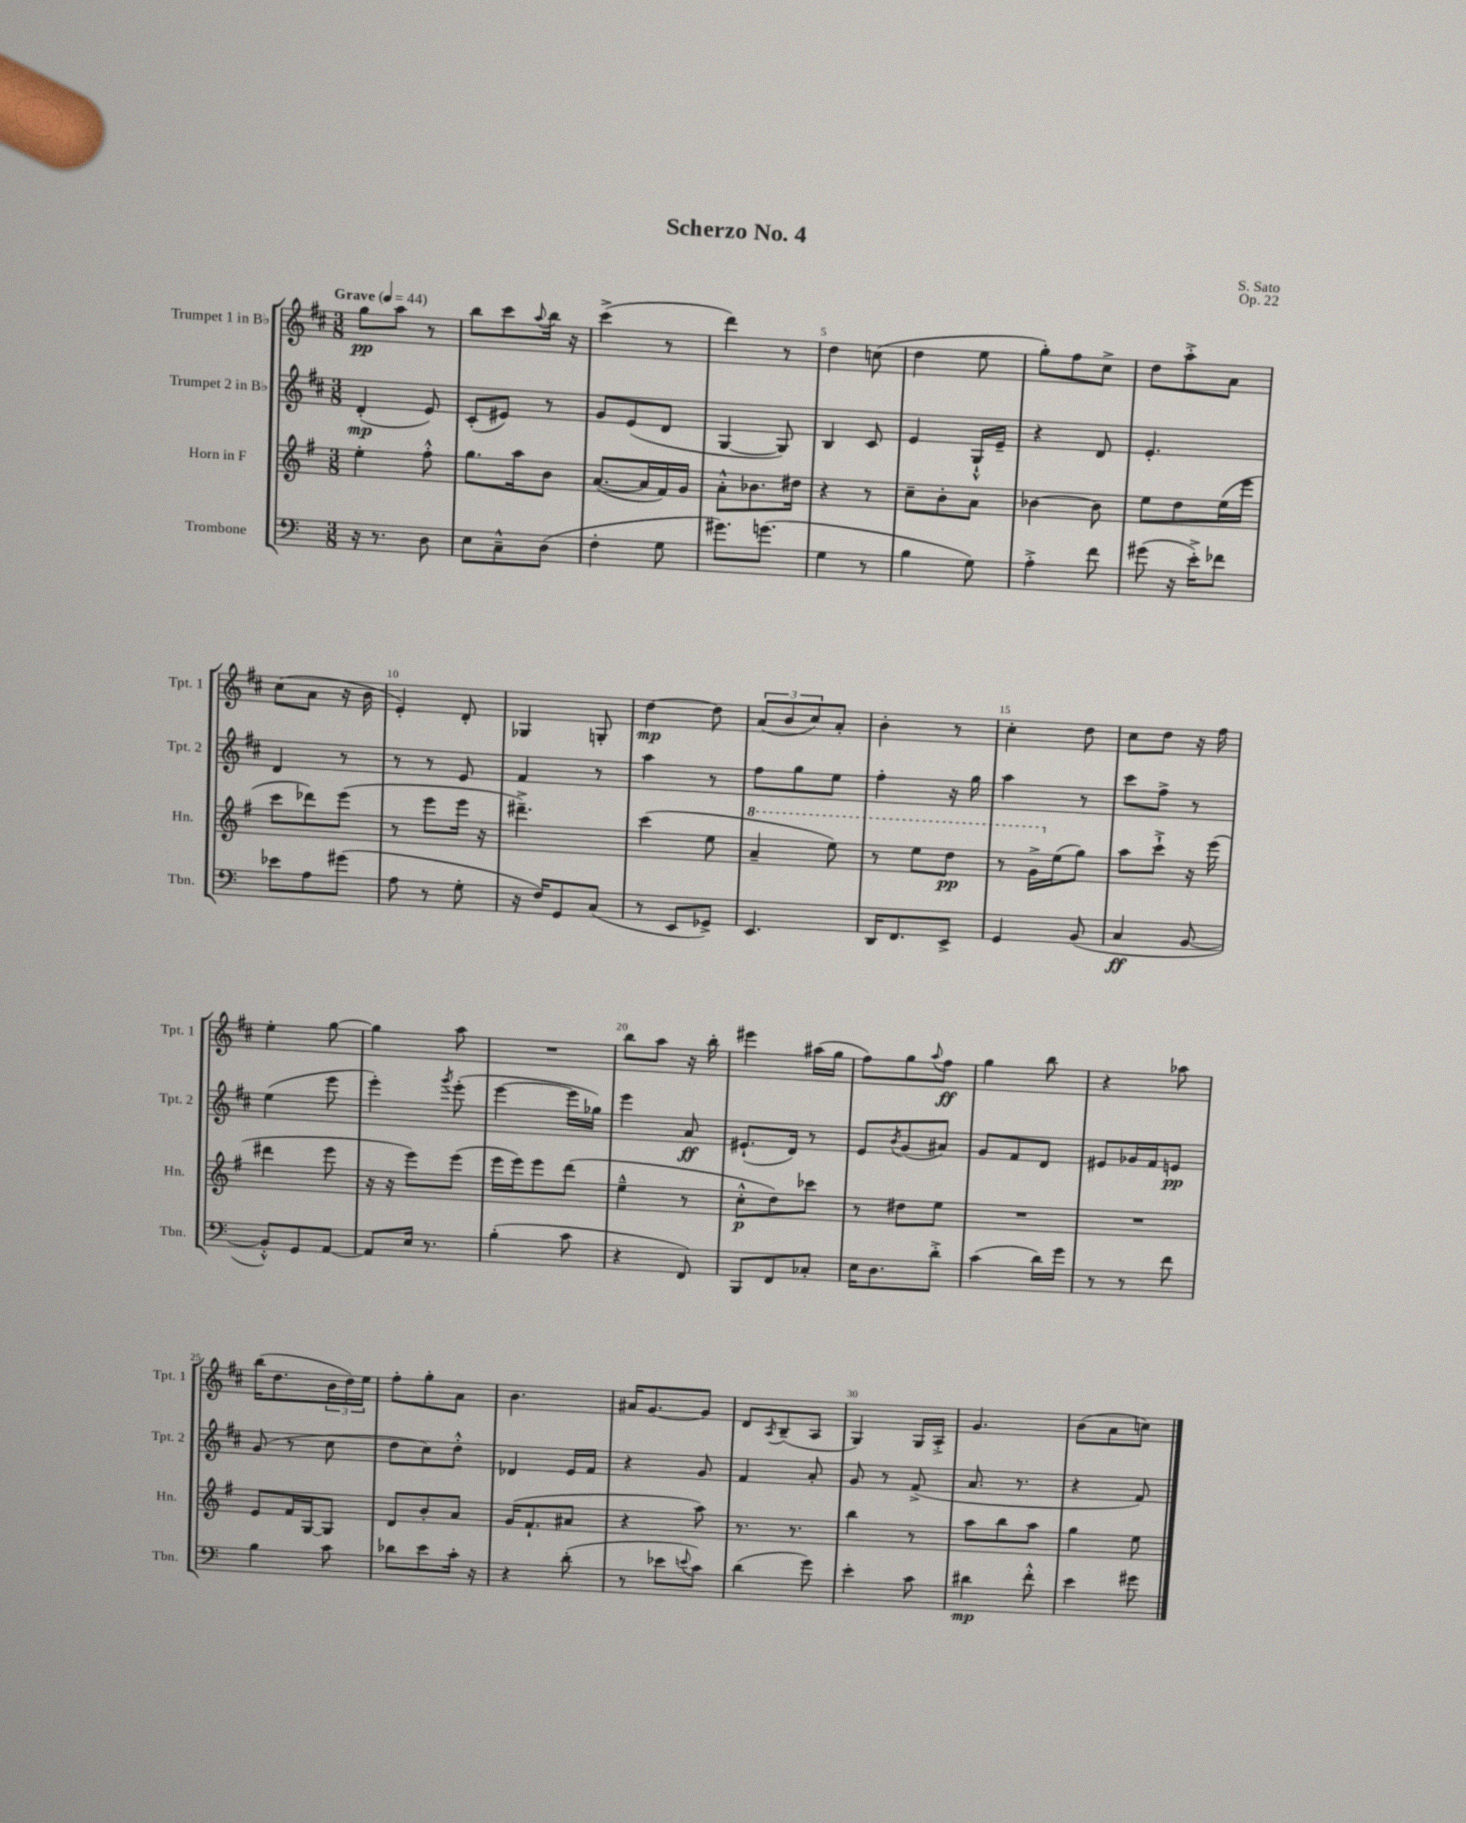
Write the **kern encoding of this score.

**kern	**dynam	**kern	**dynam	**kern	**dynam	**kern	**dynam
*part4	*part4	*part3	*part3	*part2	*part2	*part1	*part1
*staff4	*staff4	*staff3	*staff3	*staff2	*staff2	*staff1	*staff1
*I"Trombone	*	*I"Horn in F	*	*I"Trumpet 2 in B♭	*	*I"Trumpet 1 in B♭	*
*I'Tbn.	*	*I'Hn.	*	*I'Tpt. 2	*	*I'Tpt. 1	*
*clefF4	*	*clefG2	*	*clefG2	*	*clefG2	*
*k[]	*	*k[f#]	*	*k[f#c#]	*	*k[f#c#]	*
*M3/8	*	*M3/8	*	*M3/8	*	*M3/8	*
*MM44	*	*MM44	*	*MM44	*	*MM44	*
=1	=1	=1	=1	=1	=1	=1	=1
!	!	!	!	!	!	!LO:TX:a:B:t=Grave	!
16r	.	4ee'\	.	(4d'/	mp	8gg\L	pp
8.r	.	.	.	.	.	.	.
.	.	.	.	.	.	8aa\J	.
8D\	.	8ff#'^^\	.	8e/)	.	8r	.
=2	=2	=2	=2	=2	=2	=2	=2
8E\L	.	8.gg\L	.	(8c#'/L	.	8bb\L	.
8C~^^\	.	.	.	8e#X/J)	.	8ccc#\	.
.	.	16aa\k	.	.	.	.	.
.	.	.	.	.	.	8qqaa/	.
(8D\J	.	8b\J	.	8r	.	16bb\Jk	.
.	.	.	.	.	.	16r	.
=3	=3	=3	=3	=3	=3	=3	=3
4F'\	.	([8.a/L	.	8g/L	.	(4ccc#^\	.
.	.	.	.	(8e/	.	.	.
.	.	16a/L]	.	.	.	.	.
8G\	.	16f#/)	.	8d/J	.	8r	.
.	.	16g/JJ	.	.	.	.	.
=4	=4	=4	=4	=4	=4	=4	=4
8.g#X\L)	.	8a'^^\L	.	[4G/	.	4ddd\)	.
.	.	8.b-X\	.	.	.	.	.
(8.gn\J	.	.	.	.	.	.	.
.	.	.	.	8G/])	.	8r	.
.	.	16dd#X\Jk	.	.	.	.	.
=5	=5	=5	=5	=5	=5	=5	=5
4G\	.	4r	.	4B/	.	4dd\	.
8r	.	8r	.	8c#/	.	(8ccn\	.
=6	=6	=6	=6	=6	=6	=6	=6
4B\	.	8cc~\L	.	4e/	.	4dd\	.
.	.	8b'\	.	.	.	.	.
8G\)	.	8a\J	.	16G`^^/LL	.	8ee\	.
.	.	.	.	16e~/JJ	.	.	.
=7	=7	=7	=7	=7	=7	=7	=7
4A'^\	.	[4b-X\	.	4r	.	8gg'\L)	.
.	.	.	.	.	.	8ff#\	.
8f\	.	8b-\]	.	8d/	.	8cc#^\J	.
=8	=8	=8	=8	=8	=8	=8	=8
(8g#X\	.	8ee\L	.	4.e'/	.	8dd\L	.
16r	.	8dd\	.	.	.	8aa'^\	.
16e'^\KL)	.	.	.	.	.	.	.
8f-X\J	.	(16ee\L	.	.	.	8a\J	.
.	.	16eee\JJ	.	.	.	.	.
!!LO:LB:g=z
=9	=9	=9	=9	=9	=9	=9	=9
8e-X\L	.	8ccc\L	.	4d/	.	(8cc#\L	.
8A\	.	8ddd-X\)	.	.	.	8a\J	.
(8g#X\J	.	(8eee\J	.	8r	.	16r	.
.	.	.	.	.	.	16b\	.
=10	=10	=10	=10	=10	=10	=10	=10
8A\	.	8r	.	8r	.	4e'/)	.
8r	.	8eee\L	.	8r	.	.	.
8G'\	.	16eee\Jk	.	8e/	.	8d'/	.
.	.	16r	.	.	.	.	.
=11	=11	=11	=11	=11	=11	=11	=11
16r	.	4.ddd#X~^\)	.	4f#/	.	4G-X/	.
16F/KL)	.	.	.	.	.	.	.
8GG/	.	.	.	.	.	.	.
(8C/J	.	.	.	8r	.	8Gn'/	.
=12	=12	=12	=12	=12	=12	=12	=12
8r	.	(4ccc\	.	4aa\	.	[4dd\	mp
8EE/L	.	.	.	.	.	.	.
8GG-X^/J)	.	8ee\	.	8r	.	8dd\]	.
=13	=13	=13	=13	=13	=13	=13	=13
*	*	*8va	*	*	*	*	*
4.EE/	.	4aa~/	.	8ff#\L	.	(12a/L	.
.	.	.	.	.	.	12b/	.
.	.	.	.	8gg\	.	.	.
.	.	.	.	.	.	12cc#/)	.
.	.	8eee\)	.	8ee\J	.	8a'/J	.
=14	=14	=14	=14	=14	=14	=14	=14
16DD/KL	.	8r	.	4ff#'\	.	4b'\	.
8.FF/	.	.	.	.	.	.	.
.	.	8eee\L	.	.	.	.	.
8EE^/J	.	8ddd\J	pp	16r	.	8r	.
.	.	.	.	16gg\	.	.	.
=15	=15	=15	=15	=15	=15	=15	=15
4GG/	.	8r	.	4aa\	.	4cc#'\	.
.	.	16gg^\LL	.	.	.	.	.
*	*	*X8va	*	*	*	*	*
.	.	(16ee\J	.	.	.	.	.
(8BB/	.	8gg\J)	.	8r	.	8dd\	.
=16	=16	=16	=16	=16	=16	=16	=16
4C/	ff	8aa\L	.	8ccc#\L	.	8cc#\L	.
.	.	8ccc`^\J	.	8ff#^\J	.	8dd\J	.
[8BB/	.	16r	.	8r	.	16r	.
.	.	(16eee\	.	.	.	16ff#\	.
!!LO:LB:g=z
=17	=17	=17	=17	=17	=17	=17	=17
8BB'^^/L])	.	4ddd#X\	.	(4ee\	.	4ee'\	.
8GG/	.	.	.	.	.	.	.
[8AA/J	.	8eee\	.	8eee\	.	[8gg\	.
=18	=18	=18	=18	=18	=18	=18	=18
8AA/L]	.	16r	.	4eee'\)	.	4gg\]	.
.	.	16r	.	.	.	.	.
16E/Jk	.	8eee\L)	.	.	.	.	.
8.r	.	.	.	.	.	.	.
.	.	.	.	8qggg/	.	.	.
.	.	(8eee\J	.	(8eee'\	.	8aa\	.
=19	=19	=19	=19	=19	=19	=19	=19
(4B'\	.	16eee\LL	.	[4eee\	.	4.r	.
.	.	16eee\J)	.	.	.	.	.
.	.	8eee\	.	.	.	.	.
8c\	.	(8ddd\J	.	16eee\LL]	.	.	.
.	.	.	.	16gg-X\JJ)	.	.	.
=20	=20	=20	=20	=20	=20	=20	=20
4r	.	4ee~^^\	.	4eee\	.	8bb\L	.
.	.	.	.	.	.	8aa\J	.
8FF/)	.	8r	.	8a/	ff	16r	.
.	.	.	.	.	.	16bb'\	.
=21	=21	=21	=21	=21	=21	=21	=21
8BBB/L	.	8cc'^^\L	p	(8.e#X`/L	.	4eee#X\	.
8FF/	.	8dd\)	.	.	.	.	.
.	.	.	.	16d/Jk)	.	.	.
8C-X'/J	.	8ccc-X\J	.	8r	.	(16aa#X\LL	.
.	.	.	.	.	.	16gg\JJ	.
=22	=22	=22	=22	=22	=22	=22	=22
16E\KL	.	8r	.	8e/L	.	8ff#\L)	.
8.D\	.	.	.	.	.	.	.
.	.	.	.	8qb/	.	.	.
.	.	8dd#X\L	.	(8g/	.	8gg\	.
.	.	.	.	.	.	8qqaa/	.
8d'^\J	.	8ee\J	.	8a#X/J)	.	8ff#\J	ff
=23	=23	=23	=23	=23	=23	=23	=23
(4c\	.	4.r	.	8g/L	.	4gg\	.
.	.	.	.	8f#/	.	.	.
16d\LL)	.	.	.	8d/J	.	8bb\	.
16g\JJ	.	.	.	.	.	.	.
=24	=24	=24	=24	=24	=24	=24	=24
8r	.	4.r	.	8e#X/L	.	4r	.
8r	.	.	.	16g-X/L	.	.	.
.	.	.	.	16f#/J	.	.	.
8f\	.	.	.	8en/J	pp	8aa-X\	.
!!LO:LB:g=z
=25	=25	=25	=25	=25	=25	=25	=25
4B\	.	8e/L	.	(8g/	.	(16bb\KL	.
.	.	.	.	.	.	8.dd\	.
.	.	16f#/L	.	8r	.	.	.
.	.	[16G/J	.	.	.	.	.
8c\	.	8G/J]	.	8cc#\	.	24b\L	.
.	.	.	.	.	.	24dd\)	.
.	.	.	.	.	.	24ee\JJ	.
=26	=26	=26	=26	=26	=26	=26	=26
8d-X\L	.	8d/L	.	8dd\L	.	8ff#'\L	.
8e\	.	8b'/	.	8cc#\)	.	8gg'\	.
16c'\Jk	.	8a/J	.	8dd'^^\J	.	8a\J	.
16r	.	.	.	.	.	.	.
=27	=27	=27	=27	=27	=27	=27	=27
4r	.	(16g/KL	.	4d-X/	.	4.b\	.
.	.	8.f#`/	.	.	.	.	.
(8d'\	.	8a#X/J	.	16e/LL	.	.	.
.	.	.	.	16f#/JJ	.	.	.
=28	=28	=28	=28	=28	=28	=28	=28
8r	.	4r	.	4r	.	16a#X/KL	.
.	.	.	.	.	.	[8.g/	.
8e-X\L	.	.	.	.	.	.	.
8qqen/	.	.	.	.	.	.	.
8c\J)	.	8aa\)	.	8g/	.	8g/J]	.
=29	=29	=29	=29	=29	=29	=29	=29
(4d\	.	8.r	.	4f#/	.	8d/L	.
.	.	.	.	.	.	8qA/	.
.	.	.	.	.	.	(8B~/	.
.	.	8.r	.	.	.	.	.
8g\)	.	.	.	8a'/	.	8A/J	.
=30	=30	=30	=30	=30	=30	=30	=30
4e'\	.	4bb\	.	8g/	.	4G/)	.
.	.	.	.	8r	.	.	.
8c\	.	8r	.	(8f#^/	.	16G/LL	.
.	.	.	.	.	.	16A'^/JJ	.
=31	=31	=31	=31	=31	=31	=31	=31
4d#X\	mp	8aa\L	.	8.a/	.	4.g/	.
.	.	8bb\	.	.	.	.	.
.	.	.	.	8.r	.	.	.
8f'^^\	.	8aa\J	.	.	.	.	.
=32	=32	=32	=32	=32	=32	=32	=32
4e\	.	4gg\	.	4r	.	(8b\L	.
.	.	.	.	.	.	8a\	.
8g#X\	.	8ee\	.	8f#/)	.	8ccn\J)	.
==	==	==	==	==	==	==	==
*-	*-	*-	*-	*-	*-	*-	*-
